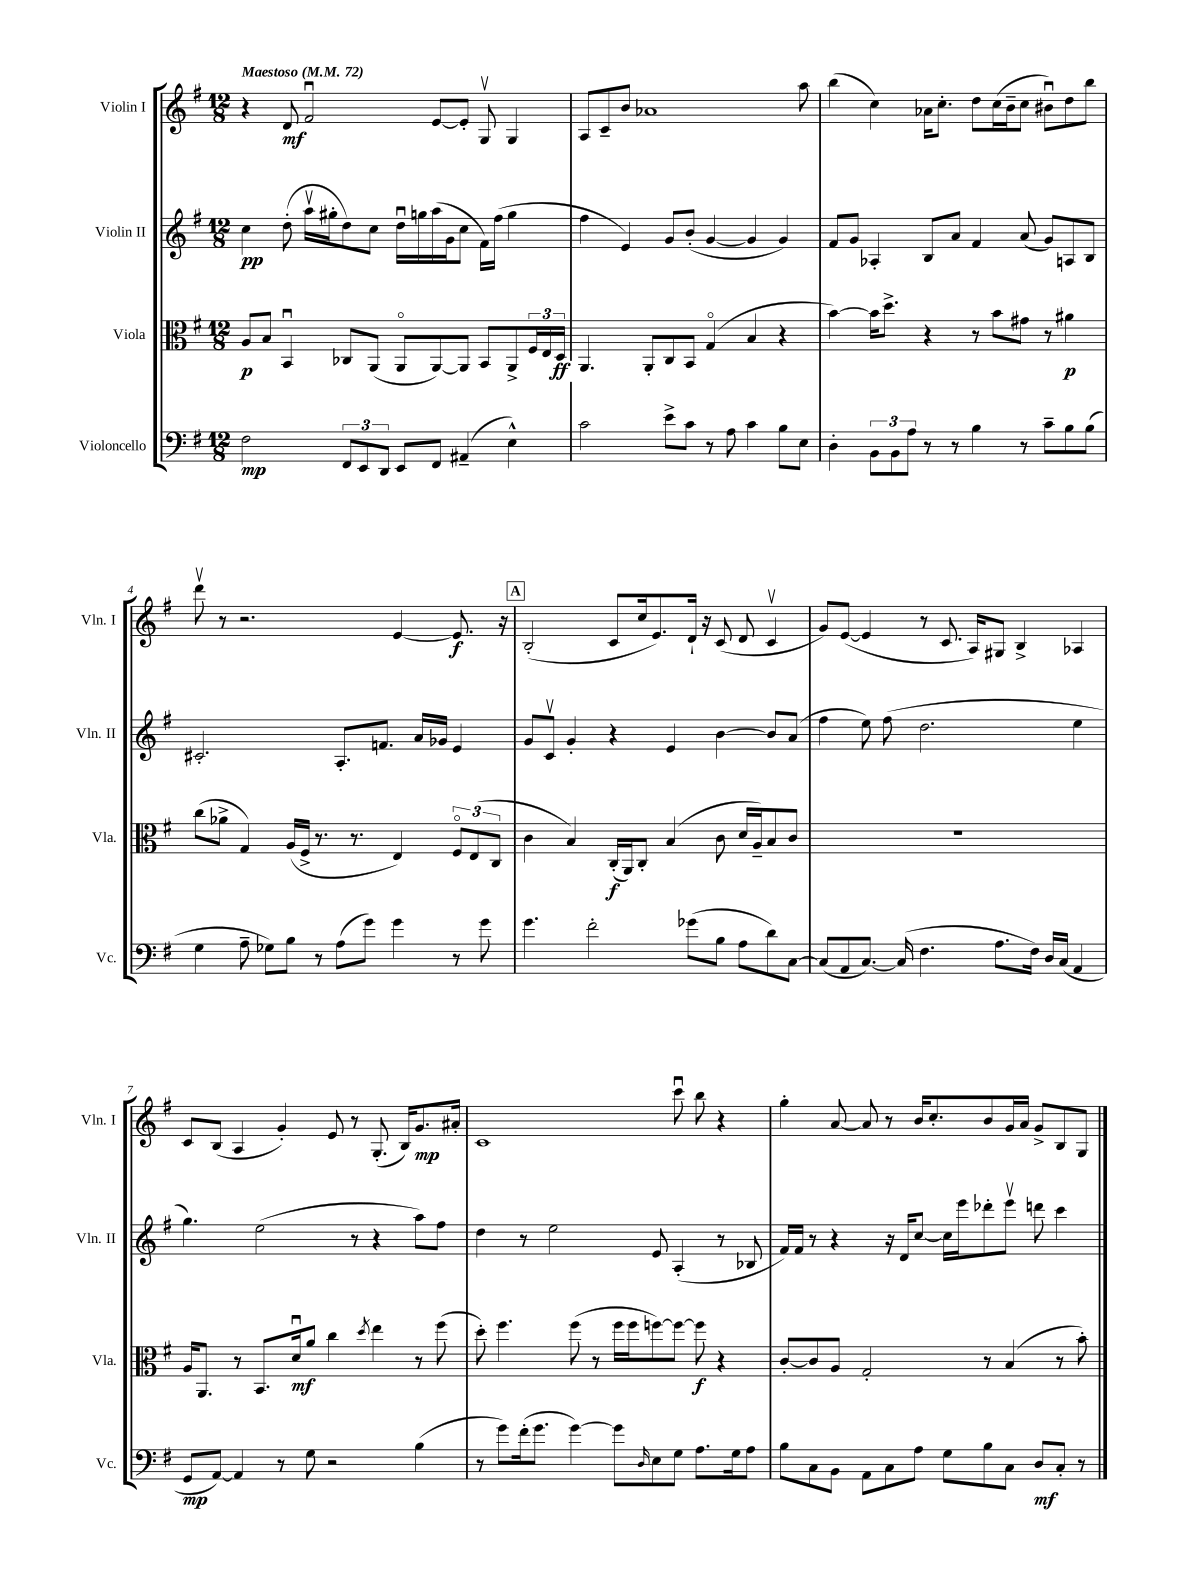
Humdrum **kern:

**kern	**kern	**kern	**kern
*staff4	*staff3	*staff2	*staff1
*clefF4	*clefC3	*clefG2	*clefG2
*k[f#]	*k[f#]	*k[f#]	*k[f#]
*M12/8	*M12/8	*M12/8	*M12/8
*MM72	*MM72	*MM72	*MM72
2F#\	8A/L	4cc\	4r
.	8B/J	.	.
.	4BBu/	(8dd'\	8d/
.	.	16aav\LL	2f#u/
.	.	16gg#'\J	.
12FF#/L	8C-/L	8dd\)	.
12EE/	.	.	.
.	(8AA/J	8cc\J	.
12DD/J	.	.	.
8EE/L	8AAo/L	16ddu\LL	.
.	.	16gg\	.
8FF#/J	[8AA/)	(16aa\	[8e/L
.	.	16g\J	.
(4AA#~/	8AA/]J	8cc\J	8e'/]J
.	8BB/L	16f#\LL)	8Gv/
.	.	(16ff#\JJ	.
4E^^\)	8AA^/	4gg\	4G/
.	24F#/L	.	.
.	24E/	.	.
.	24D/JJ	.	.
=	=	=	=
2c\	4.AA/	4ff#\	8A/L
.	.	.	8c~/
.	.	4e/)	8b/J
.	8AA'/L	.	1a-
8e^\L	8C/	8g/L	.
8c\J	8BB/J	(8b'/J	.
8r	(4Go/	[4g/	.
8A\	.	.	.
4c\	4B/	4g/]	.
8B\L	4r	4g/)	.
8E\J	.	.	8aa\
=	=	=	=
4D'\	[4b\)	8f#/L	(4bb\
.	.	8g/J	.
12BB\L	16b\]LK	4A-'/	4cc\)
.	8.dd^\J	.	.
12BB\	.	.	.
12A\J	.	.	.
8r	4r	8B/L	16a-\LK
.	.	.	8.cc'\J
8r	.	8a/J	.
4B\	8r	4f#/	8dd\L
.	8b\L	.	(16cc\L
.	.	.	16b~\J
8r	8g#\J	(8a/	8cc\J
8c~\L	8r	8g/L)	8b#u\L)
8B\	4a#\	8A/	8dd\
(8B\J	.	8B/J	8bb\J
=	=	=	=
4G\	(8cc\L	2.c#'/	8dddv\
.	8a-^\J	.	8r
8A~\	4G/)	.	2.r
8G-\L)	.	.	.
8B\J	(16A/LL	.	.
.	16F#^/JJ	.	.
8r	8.r	.	.
(8A\L	.	8.A'/L	.
.	8.r	.	.
8g\J)	.	.	.
.	.	8.f/J	.
4g\	4E/)	.	[4e/
.	.	16a/LL	.
.	.	16g-/JJ	.
8r	12F#o/L	4e/	8.e/]
.	(12E/	.	.
8g\	.	.	.
.	12C/J	.	.
.	.	.	16r
=	=	=	=
4.g\	4c\	8g/L	(2B'/
.	.	8cv/J	.
.	4B/)	4g'/	.
2f#'\	.	.	.
.	(16C'/LL	4r	8c/L
.	16AA/J)	.	.
.	8C'/J	.	16cc/k
.	.	.	8.e/)
.	(4B/	4e/	.
(8g-\L	.	.	16d`/Jk
.	.	.	16r
8B\J	8c\	[4b\	(8c/
8A\L	16d/LL	.	8d/
.	16A~/J)	.	.
8d\)	8B/	8b/]L	4cv/
[8C\J	8c/J	(8a/J	.
=	=	=	=
(8C/]L	1.r	4ff#\	8g/L)
8AA/	.	.	([8e/J
[8.C/J)	.	8ee\)	4e/]
.	.	(8ff#\	.
(16C/]	.	.	.
4.F#\	.	2.dd\	8r
.	.	.	8.c/
.	.	.	16A/LK)
8.A\L	.	.	8G#/J
.	.	.	4B^/
16F#\Jk)	.	.	.
16D/LL	.	.	.
(16C/JJ	.	.	.
4AA/	.	4ee\	4A-/
=	=	=	=
8GG/L	16A/LK	4.gg\)	8c/L
.	8.AA/J	.	.
[8AA/J)	.	.	(8B/J
4AA/]	8r	.	4A/
.	8.BB/L	(2ee\	.
8r	.	.	4g'/)
.	16du/k	.	.
8G\	8a/J	.	.
2r	4cc\	.	8e/
.	.	8r	8r
.	8qdd/	.	.
.	4ee\	4r	(8.G'/
.	.	.	16B/LK)
(4B\	8r	8aa\L)	8.g/
.	(8ff#\	8ff#\J	.
.	.	.	16a#'/Jk
=	=	=	=
8r	8dd'\)	4dd\	1c
8g\L)	4.ff#\	.	.
(16f#'\k	.	8r	.
8.g\J	.	.	.
.	.	2ee\	.
[4g\)	(8ff#\	.	.
.	8r	.	.
8g\]L	16ff#\LL	.	.
.	16ff#\J	.	.
16qqD/	.	.	.
8E\	[8ff\)	8e/	.
8G\J	8ff\_J	(4A'/	8cccu\
8.A\L	8ff\]	.	8bb\
.	4r	8r	4r
16G\k	.	.	.
8A\J	.	8B-/	.
=	=	=	=
8B\L	[8c'/L	16f#/LL)	4gg'\
.	.	16f#/JJ	.
8C\	8c/]	8r	.
8BB\J	8A/J	4r	[8a/
8AA\L	2G'/	.	8a/]
8C\	.	16r	8r
.	.	16d/LK	.
8A\J	.	[8cc/J	16b/LK
.	.	.	8.cc'/
8G\L	.	16cc\]LL	.
.	.	16eee\J	.
8B\	8r	8ddd-'\	8b/
8C\J	(4B/	8eeev\J	16g/L
.	.	.	16a/JJ
8D/L	.	8ddd\	8g^/L
8C'/J	8r	4ccc\	8B/
8r	8b'\)	.	8G/J
==	==	==	==
*-	*-	*-	*-
